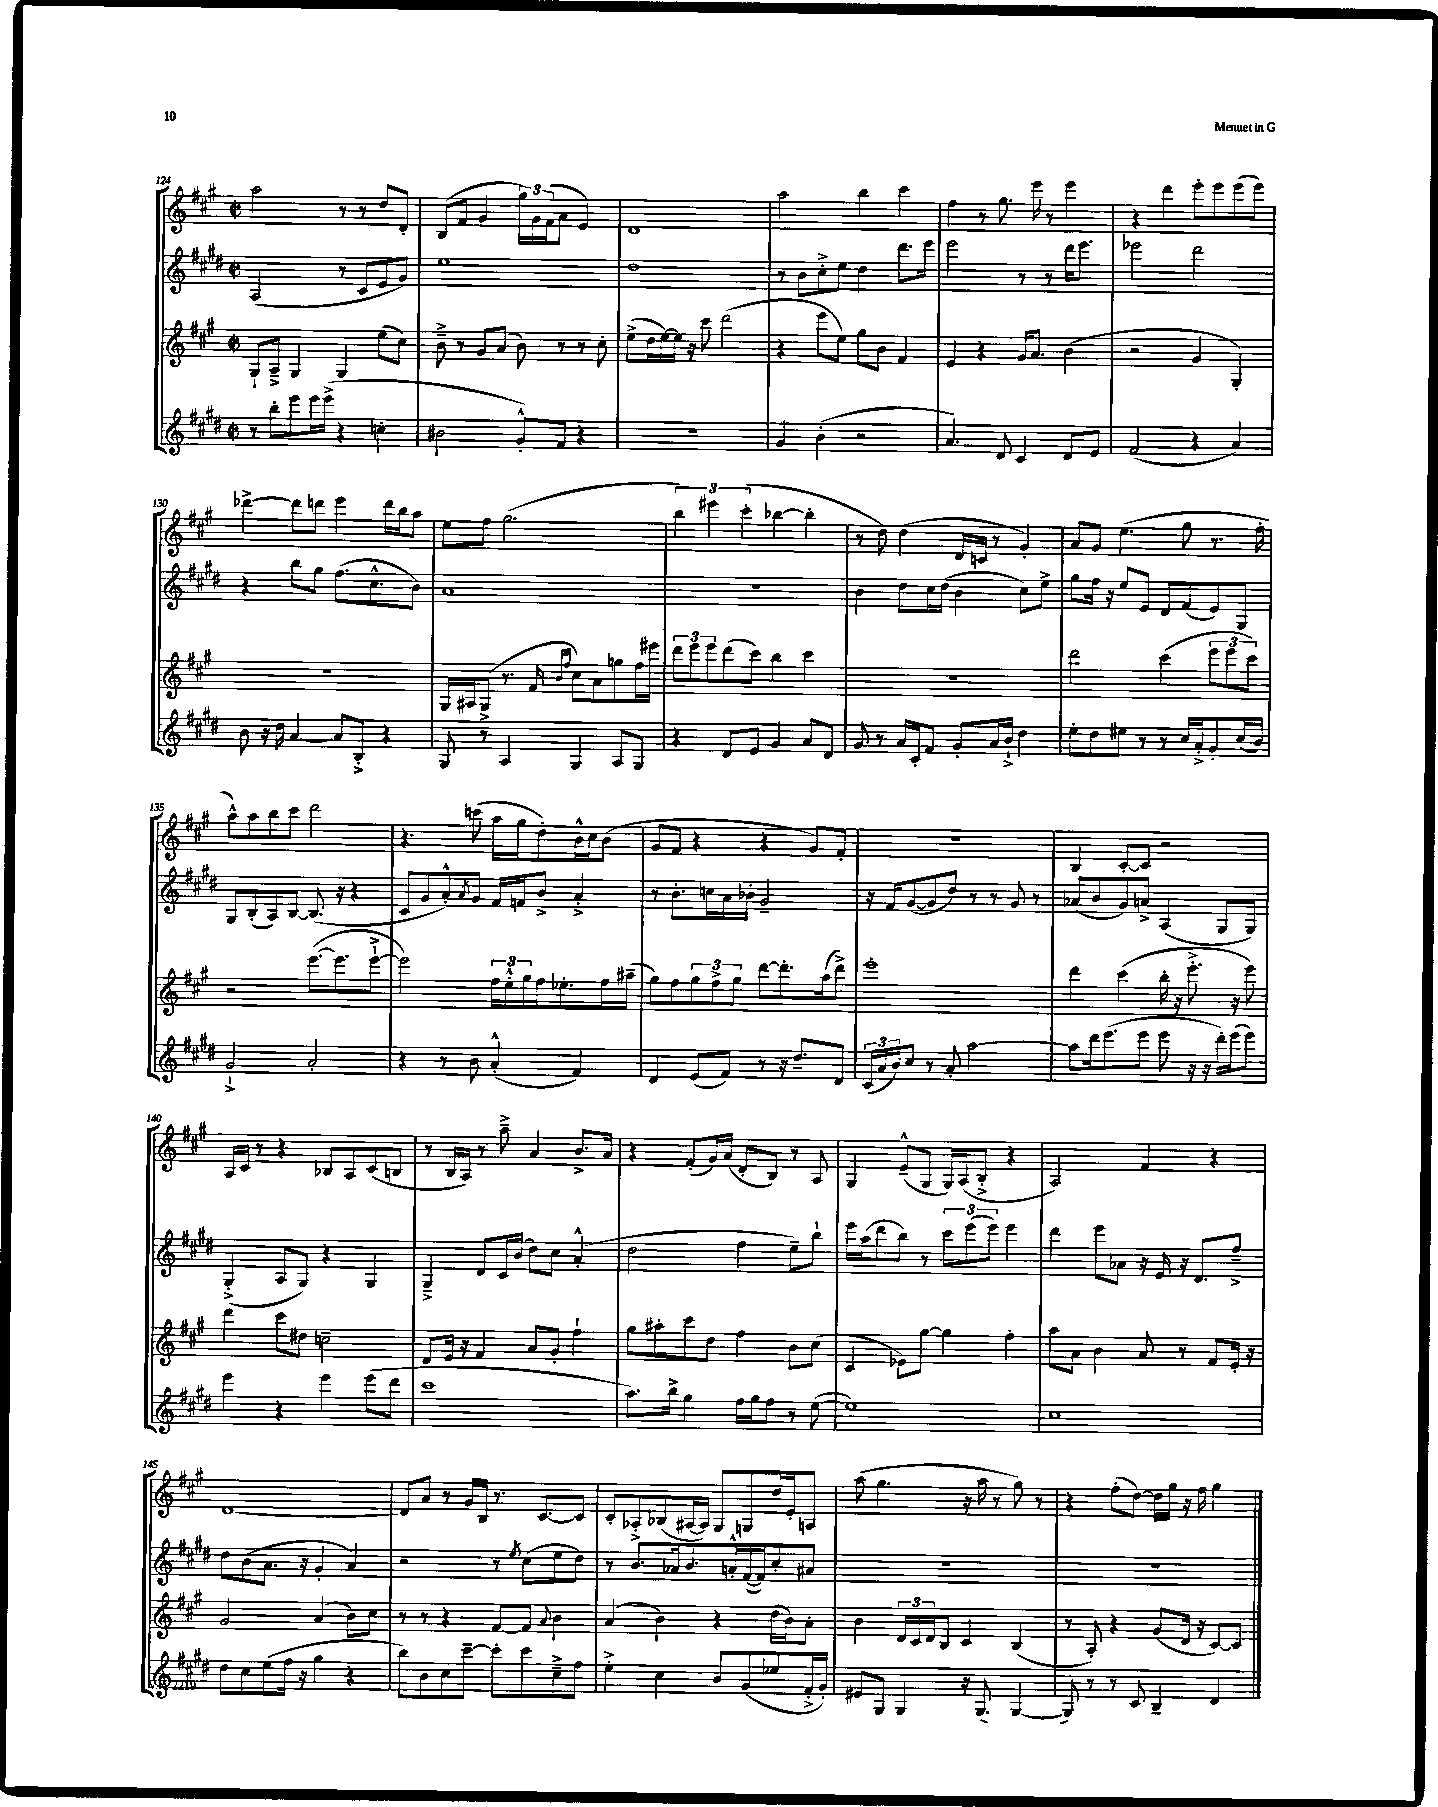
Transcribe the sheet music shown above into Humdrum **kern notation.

**kern	**kern	**kern	**kern
*staff4	*staff3	*staff2	*staff1
*clefG2	*clefG2	*clefG2	*clefG2
*k[f#c#g#d#]	*k[f#c#g#]	*k[f#c#g#d#]	*k[f#c#g#]
*M2/2	*M2/2	*M2/2	*M2/2
*met(c|)	*met(c|)	*met(c|)	*met(c|)
8r	8G#`/L	(2A/	2aa\
8bb'\L	8A~^/J	.	.
8eee\	4G#/	.	.
16eee\L	.	.	.
(16eee^\JJ	.	.	.
4r	4G#/	8r	8r
.	.	8c#/L	8r
4cc'\	(8ee\L	8e/	8dd/L
.	8cc#\J)	8g#/J)	8d'/J
=	=	=	=
2b#\	8b~^\	1ee	(8B/L
.	8r	.	8f#/J
.	8g#/L	.	4g#/
.	(8a/J	.	.
8g#'^^/L)	8b\)	.	24gg#\LL)
.	.	.	24g#\
.	.	.	(24f#\J
8f#/J	8r	.	8a\J
4r	8r	.	4e/)
.	8cc#'\	.	.
=	=	=	=
1r	(8ee^\L	1dd#	1d
.	16dd\L	.	.
.	[16ee\)	.	.
.	16ee\]JJ	.	.
.	16r	.	.
.	8ccc#\	.	.
.	(2ddd\	.	.
=	=	=	=
4g#/	4r	8r	2aa\
.	.	8b\L	.
(4b'\	8eee\L	8cc#'^\	.
.	8ee\J)	8ee\J	.
2r	8gg#\L	4dd#\	4bb\
.	8b\J	.	.
.	4f#/	8.ddd#\L	4ccc#\
.	.	16eee\Jk	.
=	=	=	=
4.a/)	4e/	2eee\	4ff#\
.	4r	.	8r
8d#/	.	.	8.gg#\
4c#/	16g#/LK	8r	.
.	8.a/J	.	16eee\
.	.	8r	8r
8d#/L	(4b\	16ddd#\LK	4eee\
.	.	8.eee\J	.
8e/J	.	.	.
=	=	=	=
(2f#/	2r	2eee-\	4r
.	.	.	4ddd\
4r	4g#/	2ddd#\	8eee'\L
.	.	.	8eee\
4a/)	4G#'/)	.	(8eee\
.	.	.	8eee\J)
=	=	=	=
8b\	1r	4r	[4ddd-^\
16r	.	.	.
16dd#\	.	.	.
[4a/	.	8bb\L	8ddd-\]L
.	.	8gg#\J	8ddd\J
8a/]L	.	(8.ff#\L	4eee\
8B'^/J	.	.	.
.	.	8.cc#^^\	.
4r	.	.	16ddd\LL
.	.	.	16bb\J
.	.	8b\J)	8aa\J
=	=	=	=
8G#/	16G#/LL	1a	8ee\L
.	16A#/J	.	.
8r	(8G#^/J	.	8ff#\J
4A/	8.r	.	(2.gg#\
.	16f#/	.	.
.	16qqb/LL	.	.
.	16qqff#/JJ	.	.
4G#/	8cc#\L)	.	.
.	8a\	.	.
8A/L	8gg\	.	.
8G#/J	16ff#\L	.	.
.	16eee#\JJ	.	.
=	=	=	=
4r	12ddd\L	1r	6bb\)
.	12eee\	.	.
.	12eee\	.	6eee#\
8d#/L	(8ddd\	.	.
.	.	.	(6ccc#'\
8e/J	8ccc#\J)	.	.
4g#/	4bb\	.	[4bb-\
8a/L	4ccc#\	.	4bb-'\]
8d#/J	.	.	.
=	=	=	=
8g#/	1r	4b\	8r
8r	.	.	8dd\)
16a/LL	.	8dd#\L	(4dd\
16c#'/J	.	.	.
8f#/J	.	16cc#\L	.
.	.	(16dd#\JJ	.
8g#'/L	.	4b\	16d/LL
.	.	.	16c/JJ
16a/L	.	.	8r
16b`^/JJ	.	.	.
4dd#\	.	8cc#\L)	4g#'/)
.	.	8ee^\J	.
=	=	=	=
8ee'\L	2ddd\	8gg#\L	8a/L
8dd#\	.	16ff#\Jk	8g#/J
.	.	16r	.
8ee#\J	.	8ee/L	(4.ee\
8r	.	8e/J	.
8r	(4ccc#\	8d#/L	.
16cc#/LL	.	(8f#/	8gg#\
16a'^/J	.	.	.
8g#'/	12eee\L	8e/)	8.r
.	12eee\	.	.
(16cc#/L	.	8G#/J	.
.	12ccc#\J)	.	.
16b/JJ)	.	.	16ff#'\
=	=	=	=
2g#`^/	2r	8G#/L	8aa^^\L)
.	.	(8B'/	8aa\
.	.	8A/)	8bb\
.	.	[8B/J	8ccc#\J
2a'/	([8.eee\L	(8.B/]	2ddd\
.	8.eee\]	16r	.
.	.	4r	.
.	[8eee`^\J	.	.
=	=	=	=
4r	2eee\])	8c#/L	4.r
.	.	8g#/	.
8r	.	8a'^^/)	.
.	.	8qa/	.
8b\	.	8g#/J	(8ccc\
(4a'^^/	24ff#\LL	16f#/LL	16aa\LL
.	24ee'^^\	.	.
.	.	16f/J	16gg#\J
.	24gg#\	.	.
.	16ff#\J	8b^/J	8dd'\)
.	8.ee-'\	.	.
4f#/)	.	4a'^/	16b^^\L
.	.	.	16cc#\J
.	16ff#\L	.	(8b\J
.	(16aa#~\JJ	.	.
=	=	=	=
4d#/	8gg#\L)	8r	8g#/L
.	8ff#\	8.b'\L	8f#/J
(8e/L	12gg#\	.	4r
.	.	16cc\L	.
.	12ff#^\	.	.
8f#/J)	.	16a\	.
.	12gg#\J	.	.
.	.	16b-'\JJ	.
8r	[8ddd\L	2g#~/	4r
16r	8.ddd'\]	.	.
8.dd#~/L	.	.	.
.	.	.	8g#/L)
.	(16aa\k	.	.
8d#/J	8ddd^\J)	.	8f#'/J
=	=	=	=
(24c#/LL	1eee'	16r	1r
24a/	.	.	.
.	.	16f#/LK	.
24b/J)	.	.	.
8cc#/J	.	([8g#/	.
8r	.	8g#/]	.
8a'/	.	8dd#/J)	.
[2aa\	.	8r	.
.	.	8r	.
.	.	8g#/	.
.	.	8r	.
=	=	=	=
8aa\]L	4ddd\	(8a-/L	4B/
16ddd#\k	.	8b/	.
(8.eee\	.	.	.
.	(4ccc#\	8g#/)	[8c#'/L
8eee\J	.	8a^/J	8c#/]J
8eee\	16bb'\	(4A/	2r
.	16r	.	.
16r	8.eee'^\	.	.
16r	.	.	.
16ddd#'\LL)	.	8G#/L	.
(16eee\J	16r	.	.
8eee\J)	8eee\)	8G#/J)	.
=	=	=	=
4eee\	4ddd\	(4G#'^/	16A/LL
.	.	.	16c#/JJ
.	.	.	8r
4r	8ccc#\L	8A/L	4r
.	8dd#\J	8G#/J)	.
4eee\	2cc~\	4r	8B-/L
.	.	.	8A/
(8eee\L	.	4G#/	(8c#/
8ddd#\J	.	.	8B/J
=	=	=	=
1ccc#	8d/L	4G#~^/	8r
.	16e/Jk	.	16B/LL
.	16r	.	16A/JJ)
.	4f#/	8d#/L	8r
.	.	16c#/L	8aa~^\
.	.	(16b/JJ	.
.	8a/L	8dd#\L)	4a/
.	8g#'/J	8cc#\J	.
.	4ff#`\	(4a'^^/	8.b^/L
.	.	.	16a/Jk
=	=	=	=
8.aa\L)	8gg#\L	2dd#\	4r
.	8aa#'\	.	.
16bb^\Jk	.	.	.
4gg#\	8ccc#\	.	(8f#'/L
.	8dd\J	.	16g#/L)
.	.	.	(16a/JJ
16ff#\LL	4ff#\	4ff#\	8d'/L
16gg#\J	.	.	.
8ff#\J	.	.	8B/J)
8r	8b\L	8ee~\L)	8r
([8ee\	(8cc#\J	8bb`\J	8A/
=	=	=	=
1ee])	4c#/	16eee\LL	4G#/
.	.	(16aa\J	.
.	.	8ddd#\	.
.	8e-\L)	8bb\J)	(8e~^^/L
.	[8gg#\J	8r	8G#/J
.	4gg#\]	12ccc#\L	16G#/LL)
.	.	.	(16A/J
.	.	(12eee\	.
.	.	.	8B'^/J
.	.	12eee\J)	.
.	4ff#'\	4eee\	4r
=	=	=	=
1cc#	8aa\L	4ddd#\	2A/)
.	8a\J	.	.
.	4b\	8eee\L	.
.	.	8a-\J	.
.	8a/	16r	4f#/
.	.	16e/	.
.	8r	16r	.
.	.	8.d#/L	.
.	8f#/L	.	4r
.	16e'/Jk	8ff#~^/J	.
.	16r	.	.
=	=	=	=
8dd#\L	2g#/	8dd#\L	[1d
8cc#\	.	(8b\	.
(8ee\	.	8.a\J	.
16ff#\Jk	.	.	.
16r	.	16r	.
4gg#\	(4a/	4g#'/	.
4r	8b\L)	4a/)	.
.	8cc#\J	.	.
=	=	=	=
8bb\L)	8r	2r	8d/]L
8b\	8r	.	8a/J
8cc#\	4r	.	8r
[8ccc#~\J	.	.	16g#/LL
.	.	.	16B/JJ
8ccc#'\]L	[8f#/L	8r	8.r
.	.	8qee/	.
8ccc#\	8f#/]J	(8cc#\L	.
.	.	.	[8.c#/L
.	8qqa/	.	.
8cc#~^\	4b\	8ee\	.
8ff#\J	.	8dd#\J)	8c#/]J
=	=	=	=
4ee'^\	(4a/	8r	8c#'/L
.	.	8.b/L	8A-'^/
4cc#\	4b\)	.	(8B-/
.	.	16a-/k	.
.	.	8.b/	[16A#/L
.	.	.	16A#/]JJ)
8b/L	4r	.	8G#/L
.	.	16a'^^/L	.
(8g#/	.	([16f#/	8G/
.	.	16f#/]J)	.
8ee-/	(16dd\LL	8cc#'/	16dd/L
.	16b\J)	.	16e'/J
16f#'^/L	8a'\J	8a#/J	8A/J
16g#'/JJ)	.	.	.
=	=	=	=
8e#/L	4b\	1r	(8aa\
8G#/J	.	.	4.gg#\
4G#/	24d/LL	.	.
.	24c#/	.	.
.	24d/J	.	.
.	8B/J	.	.
16r	4c#/	.	16r
(8.G#/	.	.	16aa\
.	.	.	8r
[4G#/	(4B/	.	8gg#\)
.	.	.	8r
=	=	=	=
8G#/])	8r	1r	4r
8r	8A'/)	.	.
8r	4r	.	(8ff#'\L
8c#/	.	.	[8dd\J)
4B~/	(8g#/L	.	16dd\]LL
.	.	.	16gg#\JJ
.	16d/Jk	.	16r
.	16r	.	16ff#\
4d#/	[8c#/L)	.	4gg#\
.	8c#/]J	.	.
==	==	==	==
*-	*-	*-	*-
